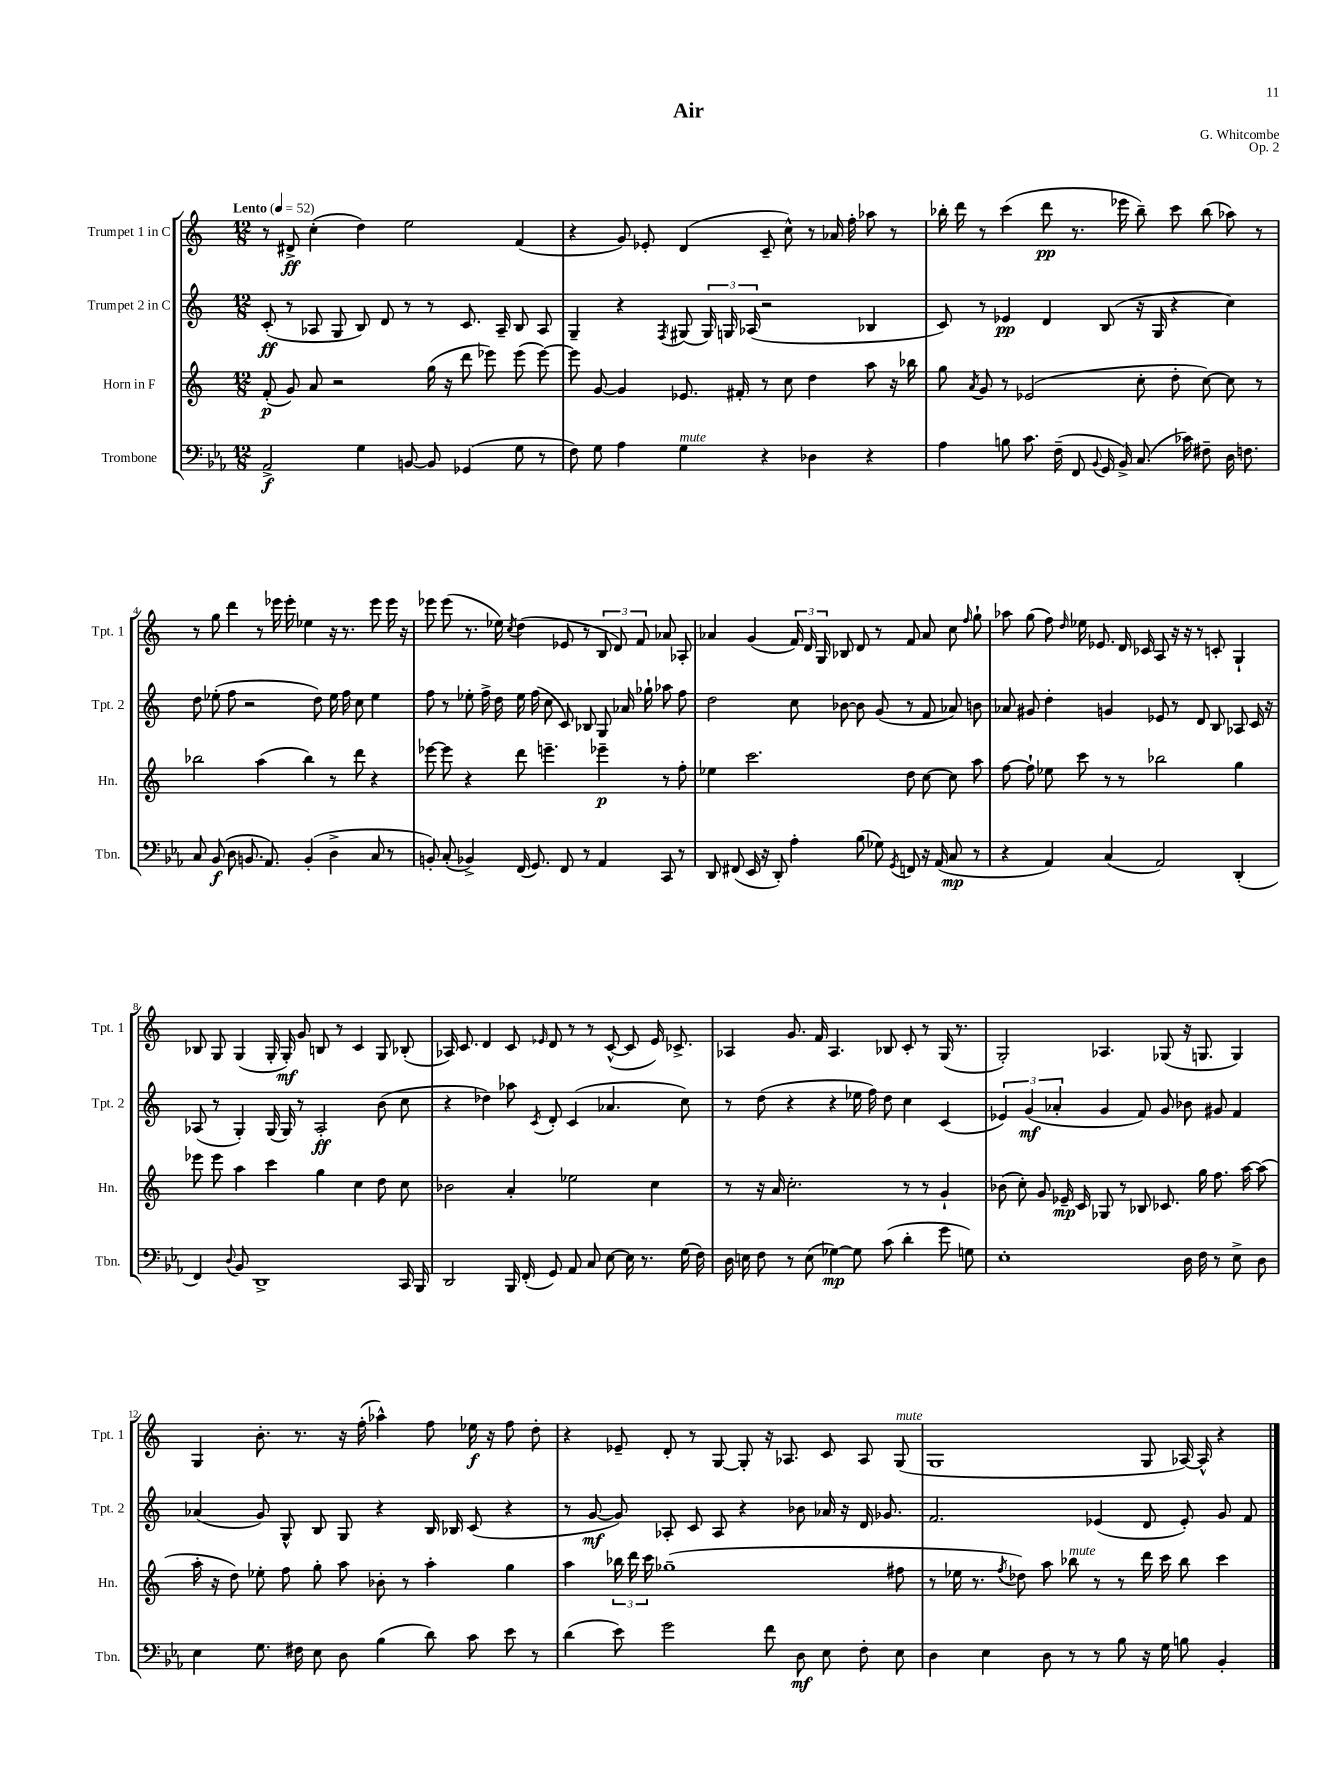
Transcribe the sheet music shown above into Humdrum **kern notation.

**kern	**kern	**kern	**kern
*staff4	*staff3	*staff2	*staff1
*clefF4	*clefG2	*clefG2	*clefG2
*k[b-e-a-]	*k[]	*k[]	*k[]
*M12/8	*M12/8	*M12/8	*M12/8
*MM52	*MM52	*MM52	*MM52
2AA-^	(8f'	(8c'	8r
.	8g)	8r	8d#^
.	8a	8A-	(4cc'
.	2r	8G	.
4G	.	8B)	4dd)
.	.	8d	.
[8BB	.	8r	2ee
8BB]	(16gg	8r	.
.	16r	.	.
(4GG-	8ddd	8.c	.
.	8eee-)	.	.
.	.	16A-~	.
8G	(8eee-	8B	(4f
8r	[8eee-)	8A-	.
=	=	=	=
8F)	8eee-]	4G~	4r
8G	[8g	.	.
4A-	4g]	4r	8g)
.	.	.	8e-'
.	.	8qF	.
4G	8.e-	(8G#	(4d
.	.	24G#)	.
.	.	24G	.
.	16f#'	.	.
.	.	(24A-	.
4r	8r	2r	8c~
.	8cc	.	8cc^^)
4D-	4dd	.	8r
.	.	.	16a-
.	.	.	16ff'
4r	8aa	4B-	8aa-
.	16r	.	8r
.	16bb-	.	.
=	=	=	=
4A-	8gg	8c)	16bb-'
.	.	.	16ddd
.	8qa	.	.
.	8g	8r	8r
8B	8r	4e-	(4ccc
8.c	(2e-	.	.
.	.	4d	8ddd
(16F~	.	.	.
8FF	.	.	8.r
8qqBB-	.	.	.
16GG	.	(8B	.
16BB-^)	.	.	16eee-
(8.C	8cc'	16r	8bb-~)
.	.	16G	.
.	8dd'	4r	8ccc
16c-)	.	.	.
8F#~	[8cc)	.	(8bb-
16D	8cc]	4cc)	8aa-)
8.F	.	.	.
.	8r	.	8r
=	=	=	=
8C	2bb-	8dd	8r
(8BB-	.	(8ee-'	8gg
8D	.	8ff	4ddd
8.BB	.	2r	.
.	(4aa	.	8r
8.AA-)	.	.	.
.	.	.	16eee-
.	.	.	16eee-'
(4BB'	4bb-)	.	4ee-
.	.	8dd)	.
4D^	8r	16ee-	16r
.	.	16ff	8.r
.	8ddd	8cc	.
8C	4r	4ee-	8eee-
8r	.	.	16eee-
.	.	.	16r
=	=	=	=
8BB')	[8eee-	8ff	8eee-
(8C'	8eee-]	8r	(8eee-
4BB-^)	4r	8ee-'	8.r
.	.	16ff^	.
.	.	16dd	16ee-)
.	.	.	8qcc
(16FF	8ddd	16ee-	(4dd
8.GG)	.	(16ff	.
.	4.eee~	8cc	.
8FF	.	8c)	8e-
8r	.	8B-	8r
4AA-	4eee-~	8G	12B
.	.	.	12d)
.	.	16a-	.
.	.	.	12f
.	.	16gg-`	.
8CC	8r	8aa-	8a-
8r	8ff'	8ff	8A-'
=	=	=	=
8DD	4ee-	2dd	4a-
(8FF#	.	.	.
16EE-	2.ccc	.	(4g
16r	.	.	.
8DD')	.	.	.
4A-'	.	8cc	24f)
.	.	.	24d
.	.	.	24G
.	.	[8b-	8B-
(8B-	.	8b-]	8d
8G-)	.	(8g	8r
8qGG	.	.	.
8FF	8dd	8r	8f
16r	[8cc	8f	8a-
(16AA-	.	.	.
8C	8cc]	8a-)	8cc
.	.	.	16qqff
8r	8aa	8b	8gg`
=	=	=	=
4r	[8ff	8a-	8aa-
.	8ff`]	8g#	(8gg
4AA-)	8ee-	4dd'	8ff)
.	.	.	16qqdd
.	8ccc	.	16ee-
.	.	.	8.e-
(4C	8r	4g	.
.	8r	.	16d
.	.	.	16c-
2AA-)	2bb-	8e-	8A
.	.	8r	16r
.	.	.	16r
.	.	8d	8r
.	.	8B	8c'
(4DD'	4gg	8A-	4G`
.	.	16c	.
.	.	16r	.
=	=	=	=
4FF)	8eee-	(8A-	8B-
.	8eee-	8r	8G
8qqD	.	.	.
8BB-	4aa	4G')	(4G
1DD^	.	.	.
.	4ccc	(16G	16G'
.	.	16G)	16G')
.	.	8r	8g
.	4gg	2A-'	8B
.	.	.	8r
.	4cc	.	4c
.	8dd	(8b	8G
16CC	8cc	8cc	(8B-'
16BBB-	.	.	.
=	=	=	=
2DD	2b-	4r	16A-)
.	.	.	8.c
.	.	4dd-)	4d
16BBB-	4a'	8aa-	8c
(16FF'	.	.	.
.	.	8qc	16qqe-
8GG)	.	8d'	8d
8AA-	2ee-	(4c	8r
8C	.	.	8r
[8E-	.	4.a-	([8c^^
16E-]	.	.	8c]
8.r	.	.	.
.	4cc	.	16e-)
.	.	.	8.c-^
(16G	.	8cc)	.
16F)	.	.	.
=	=	=	=
16D	8r	8r	4A-
16E	.	.	.
8F	16r	(8dd	.
.	16a	.	.
8r	2.cc'	4r	8.g
(8E	.	.	.
.	.	.	16f
[4G-)	.	4r	4.A-
8G-]	.	16ee-	.
.	.	16ff)	.
(8c	.	8dd	8B-
4d'	8r	4cc	8c'
.	8r	.	8r
8g	4g`	(4c	(16G
.	.	.	8.r
8G)	.	.	.
=	=	=	=
1E-'	(8b-	6e-)	2G')
.	8cc')	.	.
.	.	(6g	.
.	8g	.	.
.	.	6a-'	.
.	16e-~	.	.
.	16c	.	.
.	8G-	4g	4.A-
.	8r	.	.
.	8B-	8f)	.
.	8.c-	8g	(8G-
16D	.	8b-	16r
16F	16gg	.	8.G
8r	8.ff	8g#	.
8E-^	.	4f	4G)
.	[16aa	.	.
8D	(8aa]	.	.
=	=	=	=
4E-	16aa'	(4a-	4G
.	16r	.	.
.	8dd)	.	.
8.G	8ee-'	8g)	8.b'
.	8ff	8G^^	.
16F#	.	.	8.r
8E-	8gg'	8B	.
8D	8aa	8G	16r
.	.	.	(16ff'
(4B-	8b-'	4r	4aa-^^)
.	8r	.	.
8d)	4aa'	16B	8ff
.	.	16B-	.
8c	.	(8c	16ee-
.	.	.	16r
8e-	4gg	4r	8ff
8r	.	.	8dd'
=	=	=	=
(4d	4aa	8r	4r
.	.	[8g	.
8e-)	24bb-	8g])	8e-~
.	24ddd	.	.
.	24ccc	.	.
2g	(1gg-~	8A-'	8d'
.	.	8c	8r
.	.	8A-	[8G
.	.	4r	8G']
8f	.	.	16r
.	.	.	8.A-
8D	.	8b-	.
8E-	.	16a-	8c
.	.	16r	.
8F'	.	16d	8A-
.	.	8.g-	.
8E-	8ff#	.	(8G
=	=	=	=
4D	8r	2.f	1G
.	16ee-	.	.
.	8.r	.	.
4E-	.	.	.
.	8qff	.	.
.	8dd-)	.	.
8D	8aa	.	.
8r	8bb-	.	.
8r	8r	(4e-	.
8B-	8r	.	.
16r	16ddd	8d	8G
16G	16ccc	.	.
8B	8bb-	8e-')	[16A-)
.	.	.	16A-^^]
4BB-'	4ccc	8g	4r
.	.	8f	.
==	==	==	==
*-	*-	*-	*-
